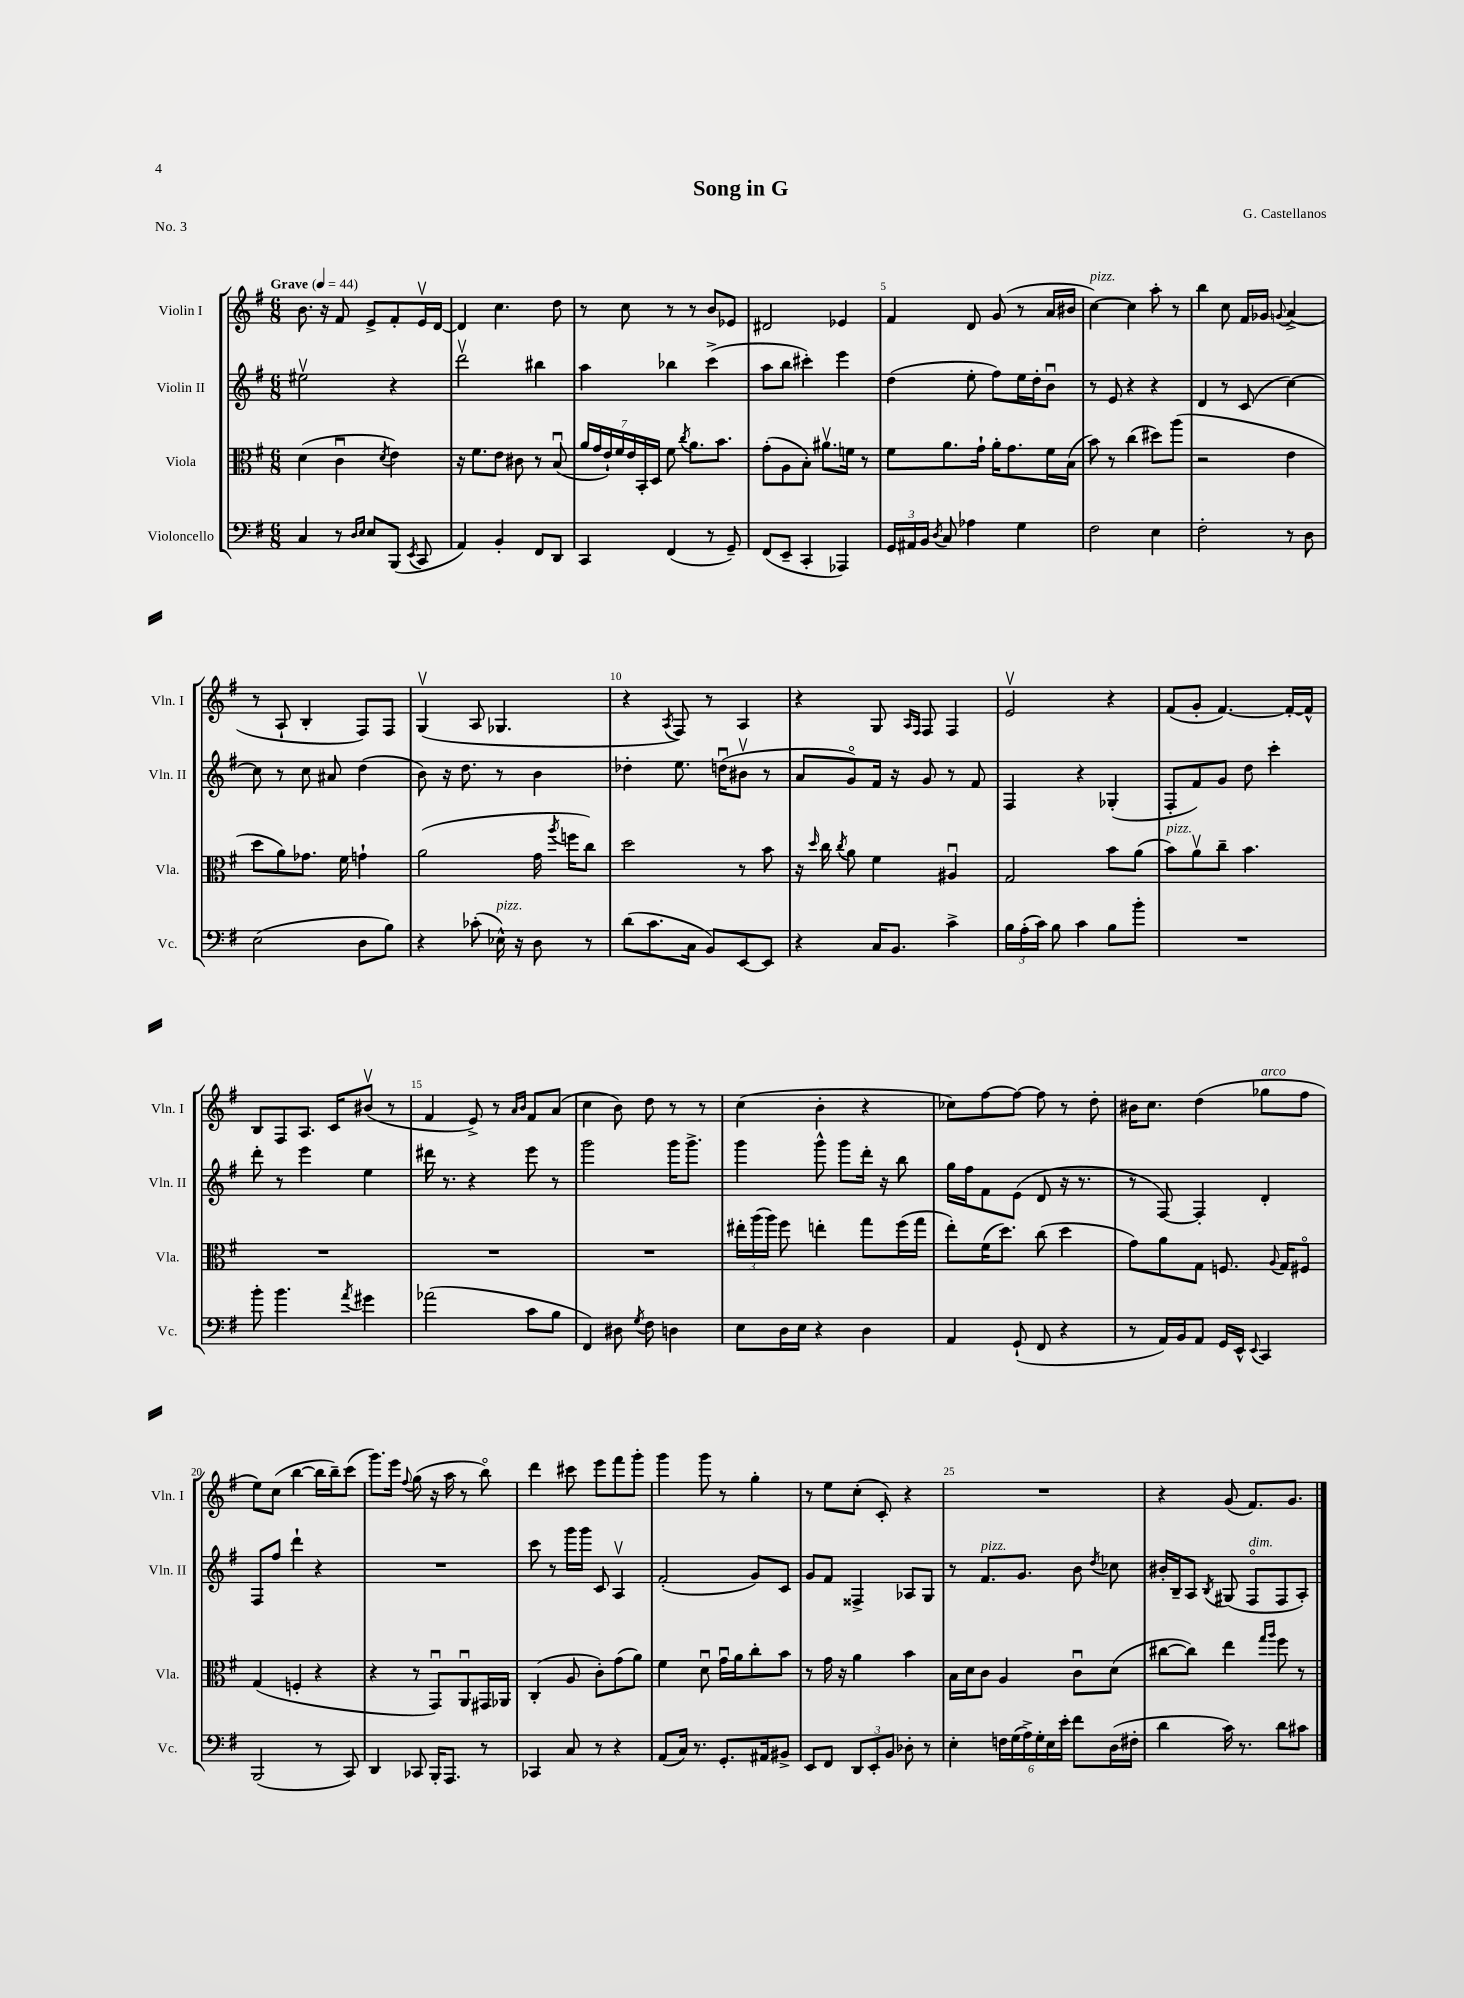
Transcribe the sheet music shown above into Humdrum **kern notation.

**kern	**kern	**kern	**kern
*part4	*part3	*part2	*part1
*staff4	*staff3	*staff2	*staff1
*I"Violoncello	*I"Viola	*I"Violin II	*I"Violin I
*I'Vc.	*I'Vla.	*I'Vln. II	*I'Vln. I
*clefF4	*clefC3	*clefG2	*clefG2
*k[f#]	*k[f#]	*k[f#]	*k[f#]
*M6/8	*M6/8	*M6/8	*M6/8
*MM44	*MM44	*MM44	*MM44
=1	=1	=1	=1
!	!	!	!LO:TX:a:B:t=Grave
4C/	(4d\	2ee#Xv\	8.b\
.	.	.	16r
8r	4cu\	.	8f#/
16qqD/LL	.	.	.
16qqE/JJ	.	.	.
8E/L	.	.	8e^/L
.	8qd/	.	.
(8BBB/J	4e\)	4r	8f#'/
8qEE/	.	.	.
8CC/	.	.	16ev/L
.	.	.	[16d/JJ
=2	=2	=2	=2
4AA/)	16r	2dddv\	4d/]
.	8.f#\L	.	.
4BB'/	8e\J	.	4.cc\
.	8c#X\	.	.
8FF#/L	8r	4bb#X\	.
8DD/J	(8Bu/	.	8dd\
=3	=3	=3	=3
4CC/	28a/LL	4aa\	8r
.	28g/	.	.
.	28e`/)	.	.
.	28f#/	.	.
.	.	.	8cc\
.	28e/	.	.
.	28BB'/	.	.
.	28D/JJ	.	.
(4FF#/	8f#\	4bb-X\	8r
.	8qcc/	.	.
.	8.a\L	.	8r
8r	.	(4ccc^\	8b/L
.	8.b\J	.	.
8GG~/)	.	.	8e-X/J
=4	=4	=4	=4
(8FF#/L	(8g'\L	8aa\L	2d#X/
8EE~/J	8A\	8bb\J	.
4CC'/	8B'\J)	4ccc#X'\)	.
.	8.a#Xv\L	.	.
4AAA-X/)	.	4eee\	4e-X/
.	16fn\Jk	.	.
.	8r	.	.
=5	=5	=5	=5
24GG/LL	8f#\L	(4dd\	4f#/
24AA#X/	.	.	.
24BB/JJ	.	.	.
8qD/	.	.	.
8C/	8.a\	.	.
4A-X\	.	8ee'\	8d/
.	16g`\Jk	.	.
.	16a'\KL	8ff#\L)	(8g/
.	8.g\	.	.
4G\	.	16ee\L	8r
.	.	16dd'\J	.
.	16f#\L	8bu\J	16a/LL
.	(16B\JJ	.	16b#X/JJ
=6	=6	=6	=6
!	!	!	!LO:TX:a:i:t=pizz.
2F#\	8b\)	8r	[4cc\)
.	8r	8e/	.
.	(4cc\	4r	4cc\]
4E\	8dd#X\L)	4r	8aa'\
.	(8aa\J	.	8r
=7	=7	=7	=7
2F#'\	2r	4d/	4bb\
.	.	8r	8cc\
.	.	(8c/	16f#/LL
.	.	.	16g-X/JJ
.	.	.	8qqgn/
8r	4e\	[4cc\)	(4a^/
8D\	.	.	.
!!LO:LB:g=z
=8	=8	=8	=8
(2E\	8dd\L	8cc\]	8r
.	8a\)	8r	8A`/
.	8.g-X\J	8cc\	4B'/
.	.	8a#X/	.
.	16f#\	.	.
8D\L	4gn`\	(4dd\	8F#/L)
8B\J)	.	.	8F#/J
=9	=9	=9	=9
4r	(2a\	8b\)	(4Gv/
.	.	16r	.
.	.	8.dd\	.
(8c-X'\	.	.	8A/
!LO:TX:a:i:t=pizz.	!	!	!
16E-X^^\)	.	8r	4.G-X/
16r	.	.	.
8D\	16g\	4b\	.
.	8qaa/	.	.
.	16ffn\KL	.	.
8r	8cc\J)	.	.
=10	=10	=10	=10
(8d\L	2dd\	4dd-X'\	4r
8.c\	.	.	.
.	.	.	8qA/
.	.	8.ee\	8F#/)
16C\Jk	.	.	.
8BB/L)	.	.	8r
.	.	(16ddnu\KL	.
[8EE/	8r	8b#Xv\J	4A/
8EE/J]	8b\	8r	.
=11	=11	=11	=11
4r	16r	8a/L	4r
.	16qqdd/	.	.
.	16cc\	.	.
.	8qcc/	.	.
.	8a\	8g/)	.
16C/KL	4f#\	16f#/Jk	8G/
8.BB/J	.	16r	.
.	.	.	16qqA/LL
.	.	.	16qqF#/JJ
.	.	8g/	8F#/
4c^\	4A#Xu/	8r	4F#/
.	.	8f#/	.
=12	=12	=12	=12
24B\LL	2G/	4F#/	2ev/
(24A'\	.	.	.
24c\JJ)	.	.	.
8B\	.	.	.
4c\	.	4r	.
8B\L	8b\L	(4G-X'/	4r
8b'\J	(8a\J	.	.
=13	=13	=13	=13
!	!LO:TX:a:i:t=pizz.	!	!
2.r	8b\L)	8F#'/L	(8f#/L
.	8av\	8f#/)	8g'/J
.	8cc~\J	8g/J	[4.f#/)
.	4.b\	8dd\	.
.	.	4ccc'\	.
.	.	.	16f#'/LL_
.	.	.	16f#^^/JJ]
!!LO:LB:g=z
=14	=14	=14	=14
8b'\	2.r	8ddd'\	8B/L
4.b\	.	8r	8F#/
.	.	4eee\	8.A/J
.	.	.	16c/KL
8qa/	.	.	.
4g#X\	.	4ee\	(8b#Xv/J
.	.	.	8r
=15	=15	=15	=15
(2a-X\	2.r	16ddd#X\	4f#/
.	.	8.r	.
.	.	4r	8e^/)
.	.	.	8r
.	.	.	16qqa/LL
.	.	.	16qqb/JJ
8c\L	.	8eee\	8f#/L
8B\J	.	8r	(8a/J
=16	=16	=16	=16
4FF#/)	2.r	2ggg\	4cc\
8D#X\	.	.	8b\)
8qG/	.	.	.
8F#\	.	.	8dd\
4Dn\	.	16ggg\KL	8r
.	.	8.ggg^\J	.
.	.	.	8r
=17	=17	=17	=17
8E\L	24ee#X'\LL	4ggg\	(4cc\
.	(24aa\	.	.
.	24aa\JJ)	.	.
16D\L	8ff#\	.	.
16E\JJ	.	.	.
4r	4een'\	8ggg^^\	4b'\
.	.	8ggg\L	.
4D\	8gg\L	16ddd'\Jk	4r
.	.	16r	.
.	(16ff#\L	8bb\	.
.	16gg\JJ	.	.
=18	=18	=18	=18
4AA/	8ee'\L)	16gg\LL	8cc-X\L)
.	.	16ff#\J	.
.	(16f#\K	8f#\	[8ff#\
.	8.dd\J)	.	.
(8GG`/	.	(8e\J	8ff#\J_
8FF#/	(8cc\	8d/	8ff#\]
4r	4dd\	16r	8r
.	.	8.r	.
.	.	.	8dd'\
=19	=19	=19	=19
8r	8g\L)	8r	16b#X\KL
.	.	.	8.cc\J
16AA/LL)	8a\	[8F#/)	.
16BB/J	.	.	.
8AA/J	8G\J	4F#'/]	(4dd\
16GG/LL	8.Fn/	.	.
16EE^^/JJ	.	.	.
8qqEE/	.	.	.
!	!	!	!LO:TX:a:i:t=arco
4CC/	.	4d'/	8gg-X\L
.	8qqA/	.	.
.	16G/KL	.	.
.	8F#X/J	.	8ff#\J
!!LO:LB:g=z
=20	=20	=20	=20
(2BBB/	(4G/	8F#/L	8ee\L)
.	.	8ff#/J	(8cc\J
.	4Fn'/	4ddd`\	[4bb\
8r	4r	4r	16bb\LL]
.	.	.	16bb~\J)
8CC/)	.	.	(8ccc\J
=21	=21	=21	=21
4DD/	4r	2.r	8.ggg\L)
.	.	.	16eee\Jk
.	.	.	8qqff#/
8CC-X/	8r	.	(8gg\
16BBB'/KL	8GGu/L)	.	16r
8.AAA/J	.	.	16aa\
.	8AAu/	.	8r
8r	16GG#X/L	.	8bb\)
.	16AA-X/JJ	.	.
=22	=22	=22	=22
4CC-X/	(4C'/	8ccc\	4ddd\
.	.	8r	.
8C/	8A/	16ggg\LL	8ccc#X\
.	.	16ggg\JJ	.
8r	8c'\L)	8c/	8eee\L
4r	(8g\	4Av/	8fff#\
.	8a\J)	.	8ggg'\J
=23	=23	=23	=23
(8AA/L	4f#\	(2f#'/	4ggg\
16C/Jk)	.	.	.
8.r	.	.	.
.	8du\	.	8ggg\
8.GG'/L	16gu\LL	.	8r
.	16a\J	.	.
.	8cc'\	8g/L)	4gg'\
16AA#X/k	.	.	.
8BB#X^/J	8b\J	8c/J	.
=24	=24	=24	=24
8EE/L	8r	8g/L	8r
8FF#/J	16g\	8f#/J	8ee\L
.	16r	.	.
12DD/L	4a\	4F##X^/	(8cc'\J
12EE'/	.	.	.
.	.	.	8c'/)
12BB/J	.	.	.
8D-X'\	4b\	8A-X/L	4r
8r	.	8G/J	.
=25	=25	=25	=25
4E'\	16B\LL	8r	2.r
.	16d\J	.	.
!	!	!LO:TX:a:i:t=pizz.	!
.	8c\J	8.f#/L	.
24Fn\LL	4A/	.	.
(24G\	.	.	.
.	.	8.g/J	.
24A^\)	.	.	.
24G'\	.	.	.
24E\	.	.	.
24e'\JJ	.	.	.
8f#\L	8cu\L	8b\	.
.	.	8qdd/	.
(16D\L	(8d\J	8cc-X\	.
16F#X'\JJ	.	.	.
=26	=26	=26	=26
4d\	[8cc#X\L	16b#X'/LL	4r
.	.	16B~/J	.
.	8cc#\J])	8A/J	.
.	.	8qB/	.
16c\)	4ee\	(8G#X/	(8g/
8.r	.	.	.
!	!	!LO:TX:a:i:t=dim.	!
.	.	8F#/L	8.f#/L)
.	16qqgg/LL	.	.
.	16qqaa/JJ	.	.
8d\L	8ff#\	8F#/	.
.	.	.	8.g/J
8c#X\J	8r	8A'/J)	.
==	==	==	==
*-	*-	*-	*-
